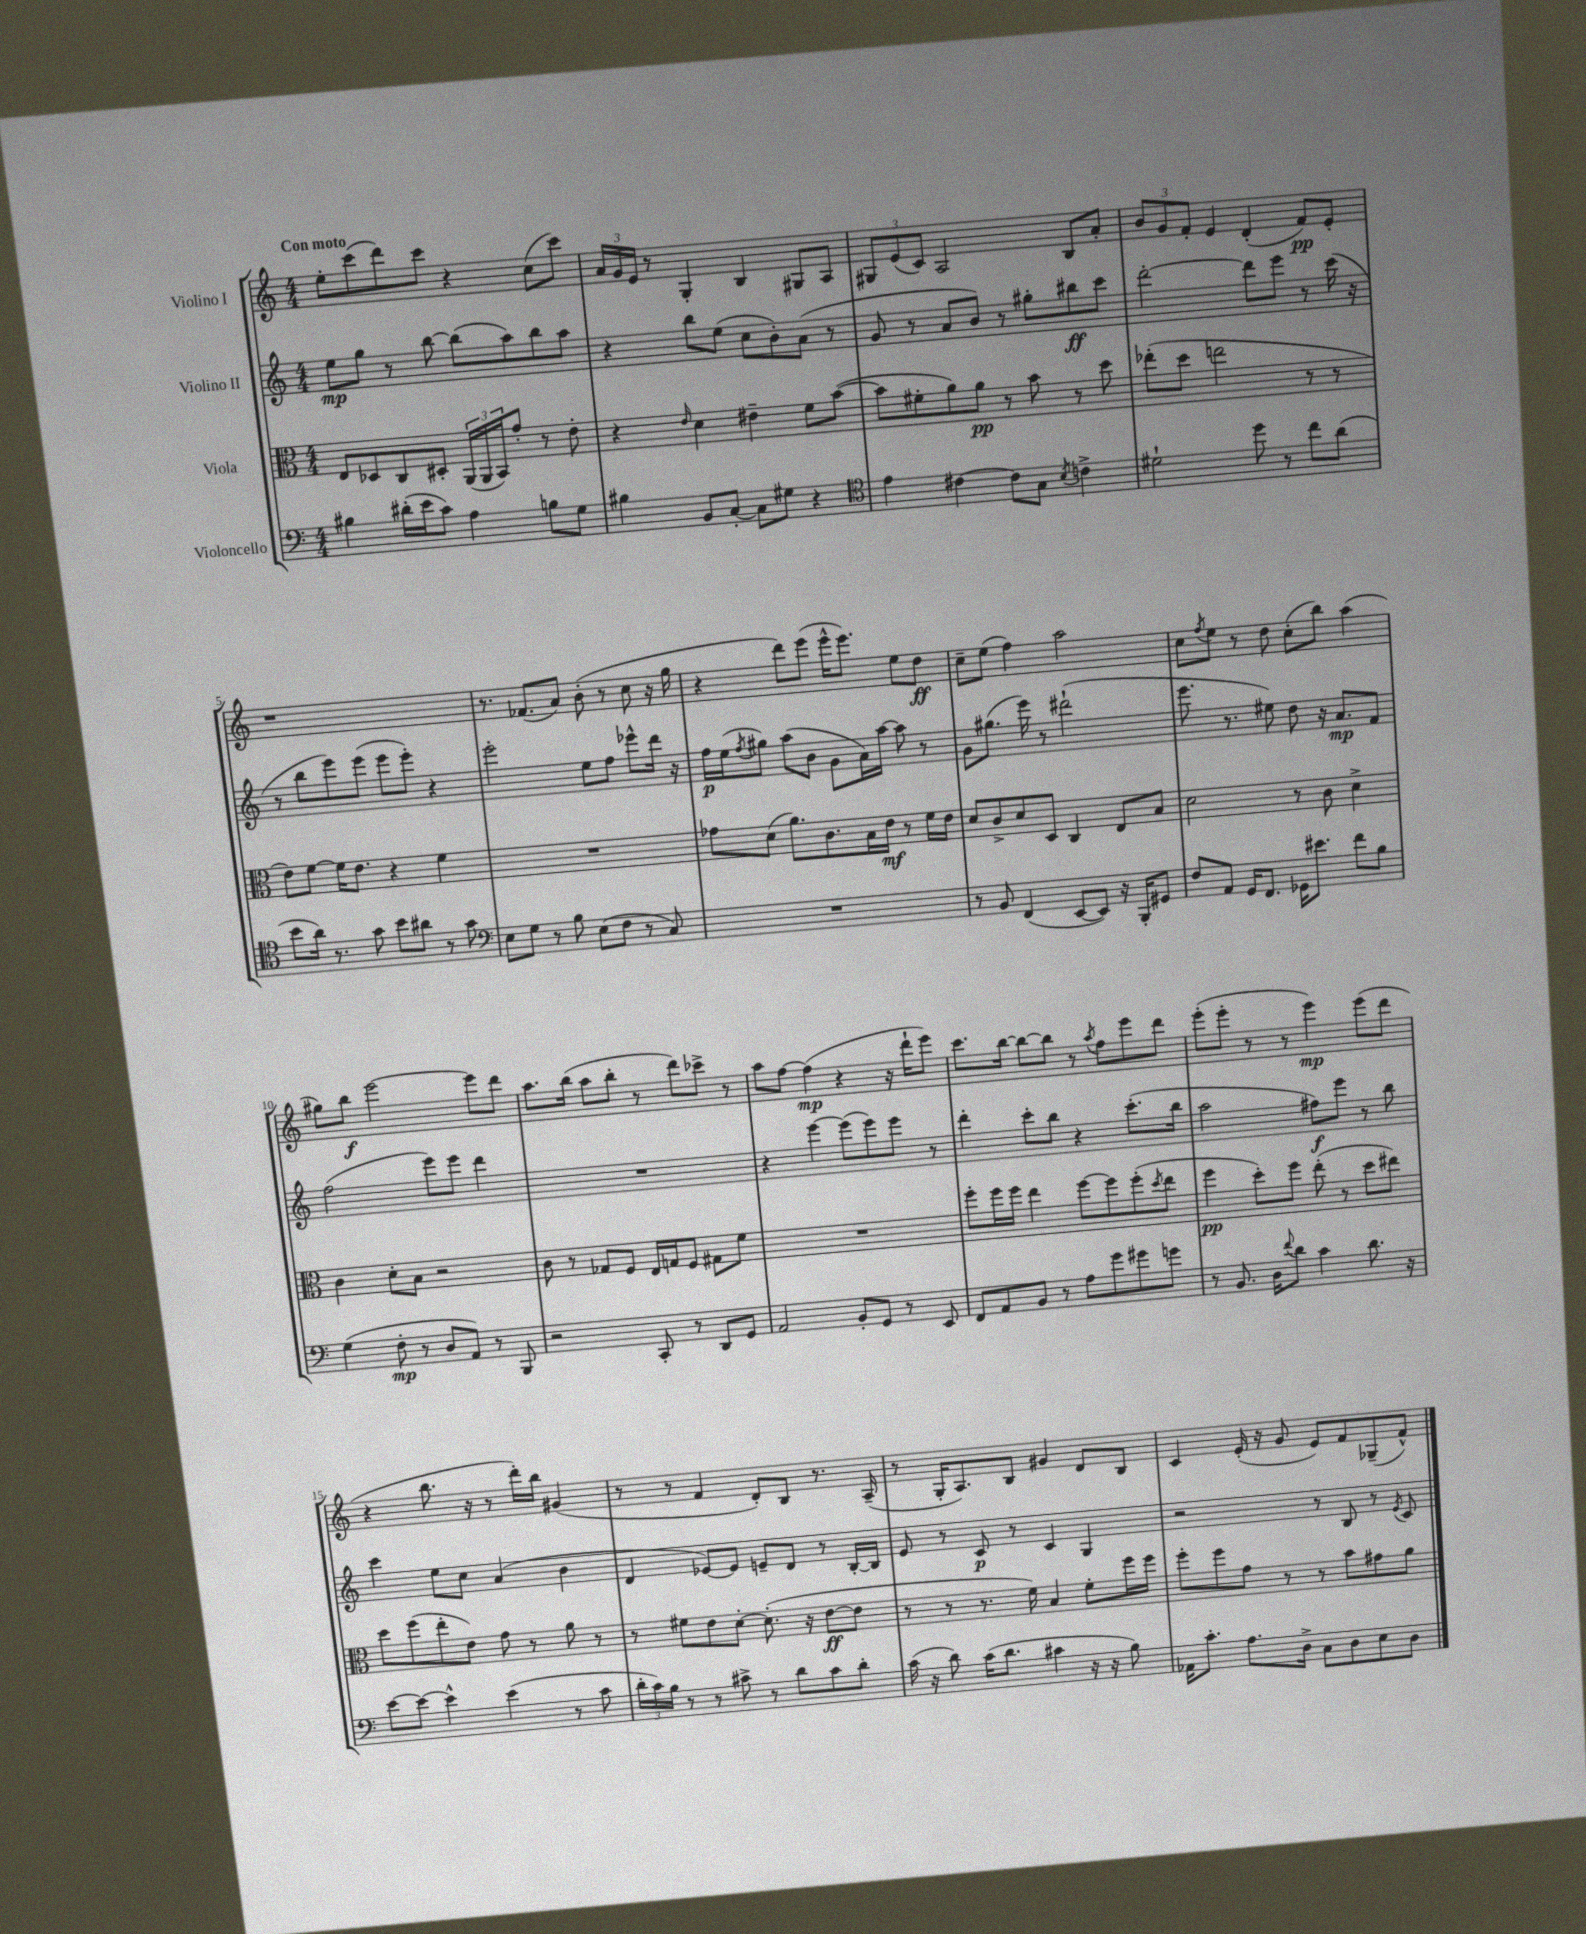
<<
\new StaffGroup <<
\new Staff = "s0" \with { instrumentName = "Violino I" } {
    \clef treble \key c \major \numericTimeSignature \time 4/4 \tempo "Con moto"
    e''8-. c'''8( d'''8) c'''8 r4 c''8( c'''8) |
    \tuplet 3/2 { a'16 g'16 e'16 } r8 g4-. b4 gis8 a8 |
    \tuplet 3/2 { gis8 e'8( c'8) } a2 b8 a'8-. |
    \tuplet 3/2 { b'8 g'8 f'8-. } e'4 d'4-.( f'8\pp) e'8-. |
    r1 |
    r8. fes'8.( a'8) b'8-.( r8 c''8 r16 g''16 |
    r4 d'''8) e'''8( e'''16-^ e'''8.) e''8 d''8\ff |
    c''8-- e''8( f''4) a''2 |
    c''8 \acciaccatura { f''8 } e''8 r8 d''8 c''8-.( b''8) a''4( |
    gis''8) b''8\f e'''2~ e'''8 d'''8 |
    a''8. b''16( a''8 b''8-. r8 d'''8) ces'''8-> r8 |
    a''8 f''8~ f''4\mp( r4 r16 d'''16-! e'''8) |
    c'''8. b''16~ b''8~ b''8 r8 \acciaccatura { a''8 } f''8 e'''8 d'''8 |
    e'''8-.( e'''8-. r8 r8 e'''4\mp) e'''8( d'''8 |
    r4 b''8. r16 r8 d'''16-.) b''16 gis'4( |
    r8 r8 f'4 d'8-.) b8 r8. a16--( |
    r8 g16-. a8.) b8 gis'4 d'8 b8 |
    c'4 e'16-.( r16 g'8 e'8) f'8 ges8--( f'8-^) \bar "|." |
}
\new Staff = "s1" \with { instrumentName = "Violino II" } {
    \clef treble \key c \major \numericTimeSignature \time 4/4
    e''8\mp g''8 r8 b''8~ b''8( a''8) b''8 a''8 |
    r4 b''8 e''8( c''8 b'8-.) a'8( r8 |
    g'8 r8 a'8 b'8) r8 gis''8-. bis''8\ff c'''8 |
    d'''2~-. d'''8 e'''8 r8 c'''16( r16 |
    r8 b''8 e'''8) e'''8( e'''8 e'''8-.) r4 |
    e'''2-. e''8 f''8 ees'''8-^ d'''16 r16 |
    f''16\p e''16( \acciaccatura { f''8 } gis''8) a''8( b'8 g'8 a'16) a''16~ a''8 r8 |
    g'8 gis''8.( e'''16) r8 dis'''2-!( |
    e'''8. r8. eis''8) d''8 r16 a'8.\mp f'8 |
    f''2( e'''8) e'''8 d'''4 |
    R1 |
    r4 e'''4~ e'''8( e'''8) e'''8 r8 |
    d'''4-. c'''8-. b''8 r4 c'''8.-.( b''16 |
    a''2 fis''8\f) e'''8 r8 b''8 |
    c'''4 e''8 c''8 a'4( b'4 |
    d'4 ees'8~) ees'8 e'8-- d'8 r8 b16~-. b16 |
    e'8 r8 c'8\p r8 c'4 g4 |
    r2 r8 b8 r8 \acciaccatura { e'8 } c'8 \bar "|." |
}
\new Staff = "s2" \with { instrumentName = "Viola" } {
    \clef alto \key c \major \numericTimeSignature \time 4/4
    e8 des8 c8 dis8-. \tuplet 3/2 { a,16( a,16 b,16) } g'8-. r8 e'8-. |
    r4 \grace { e'16 } d'4 eis'4-- f'8 b'8~( |
    b'8 fis'8-. a'8) a'8\pp r8 b'8 r8 d''8 |
    ees''8-.( d''8 e''2 r8 r8 |
    e'8) f'8~ f'16 e'8. r4 f'4 |
    R1 |
    ges'8 d'8( a'8.) c'8. b16 e'16\mf r8 f'16 e'16 |
    d'8 c'8-> d'8 d8 c4 e8 b8 |
    d'2 r8 c'8 d'4-> |
    c'4 d'8-. b8 r2 |
    c'8 r8 ges8 f8 e16 g16 f8 gis8 f'8 |
    R1 |
    f''8-. f''16 f''16 e''4 f''8~ f''8 f''8-.( \acciaccatura { d''8 } e''8 |
    f''4\pp d''8-.) f''8 e''8-.( r8 d''8 eis''8) |
    d''8 f''8( e''8-. e'8) g'8 r8 a'8 r8 |
    r8 fis'8 e'8 d'8~-. d'8.-.( r16 e'8~\ff e'8 |
    r8 r8 r8. f'16) b4 f'8-. f''16 f''16 |
    f''8-. f''8 g'8 r8 r8 b'8 gis'8 a'8 \bar "|." |
}
\new Staff = "s3" \with { instrumentName = "Violoncello" } {
    \clef bass \key c \major \numericTimeSignature \time 4/4
    bis4 dis'16-.( e'16 c'8) a4 b8 g8 |
    bis4 b,8 c8~-. c8 gis8 r4 |
    \clef tenor e'4 cis'4~ cis'8 g8 \acciaccatura { b8 } c'4-> |
    dis'2-! d''8 r8 c''8 a'8( |
    b'8 a'16) r8. g'8 b'8 ais'8 r8 g'8 |
    \clef bass e8 g8 r8 b8 e8( f8 r8 c8) |
    R1 |
    r8 b,8 f,4( e,8~ e,8) r16 b,,16-. gis,8 |
    f8 a,8 g,16 f,8. ges,16 eis'8. f'8 b8 |
    g4( f8-.\mp r8 d8 a,8) r8 b,,8 |
    r2 c,8-. r8 d,8 g,8 |
    a,2 b,8-. g,8 r8 e,8 |
    f,8 a,8 b,8 r8 a8 g'8 gis'8 g'8 |
    r8 b,8. d16 \appoggiatura { f'8 } d'8 c'4 d'8. r16 |
    e'8~ e'8~ e'4-^ e'4( r8 c'8 |
    \tuplet 3/2 { d'16-. c'16) b16 } r8 r8 cis'8-> r8 d'8 cis'8 d'8-. |
    c'16( r16 d'8) c'16( d'8. cis'4 r16 r16 b8) |
    aes,16 c'8.-. a8. d16-> c8 d8 e8 d8 \bar "|." |
}
>>
>>
